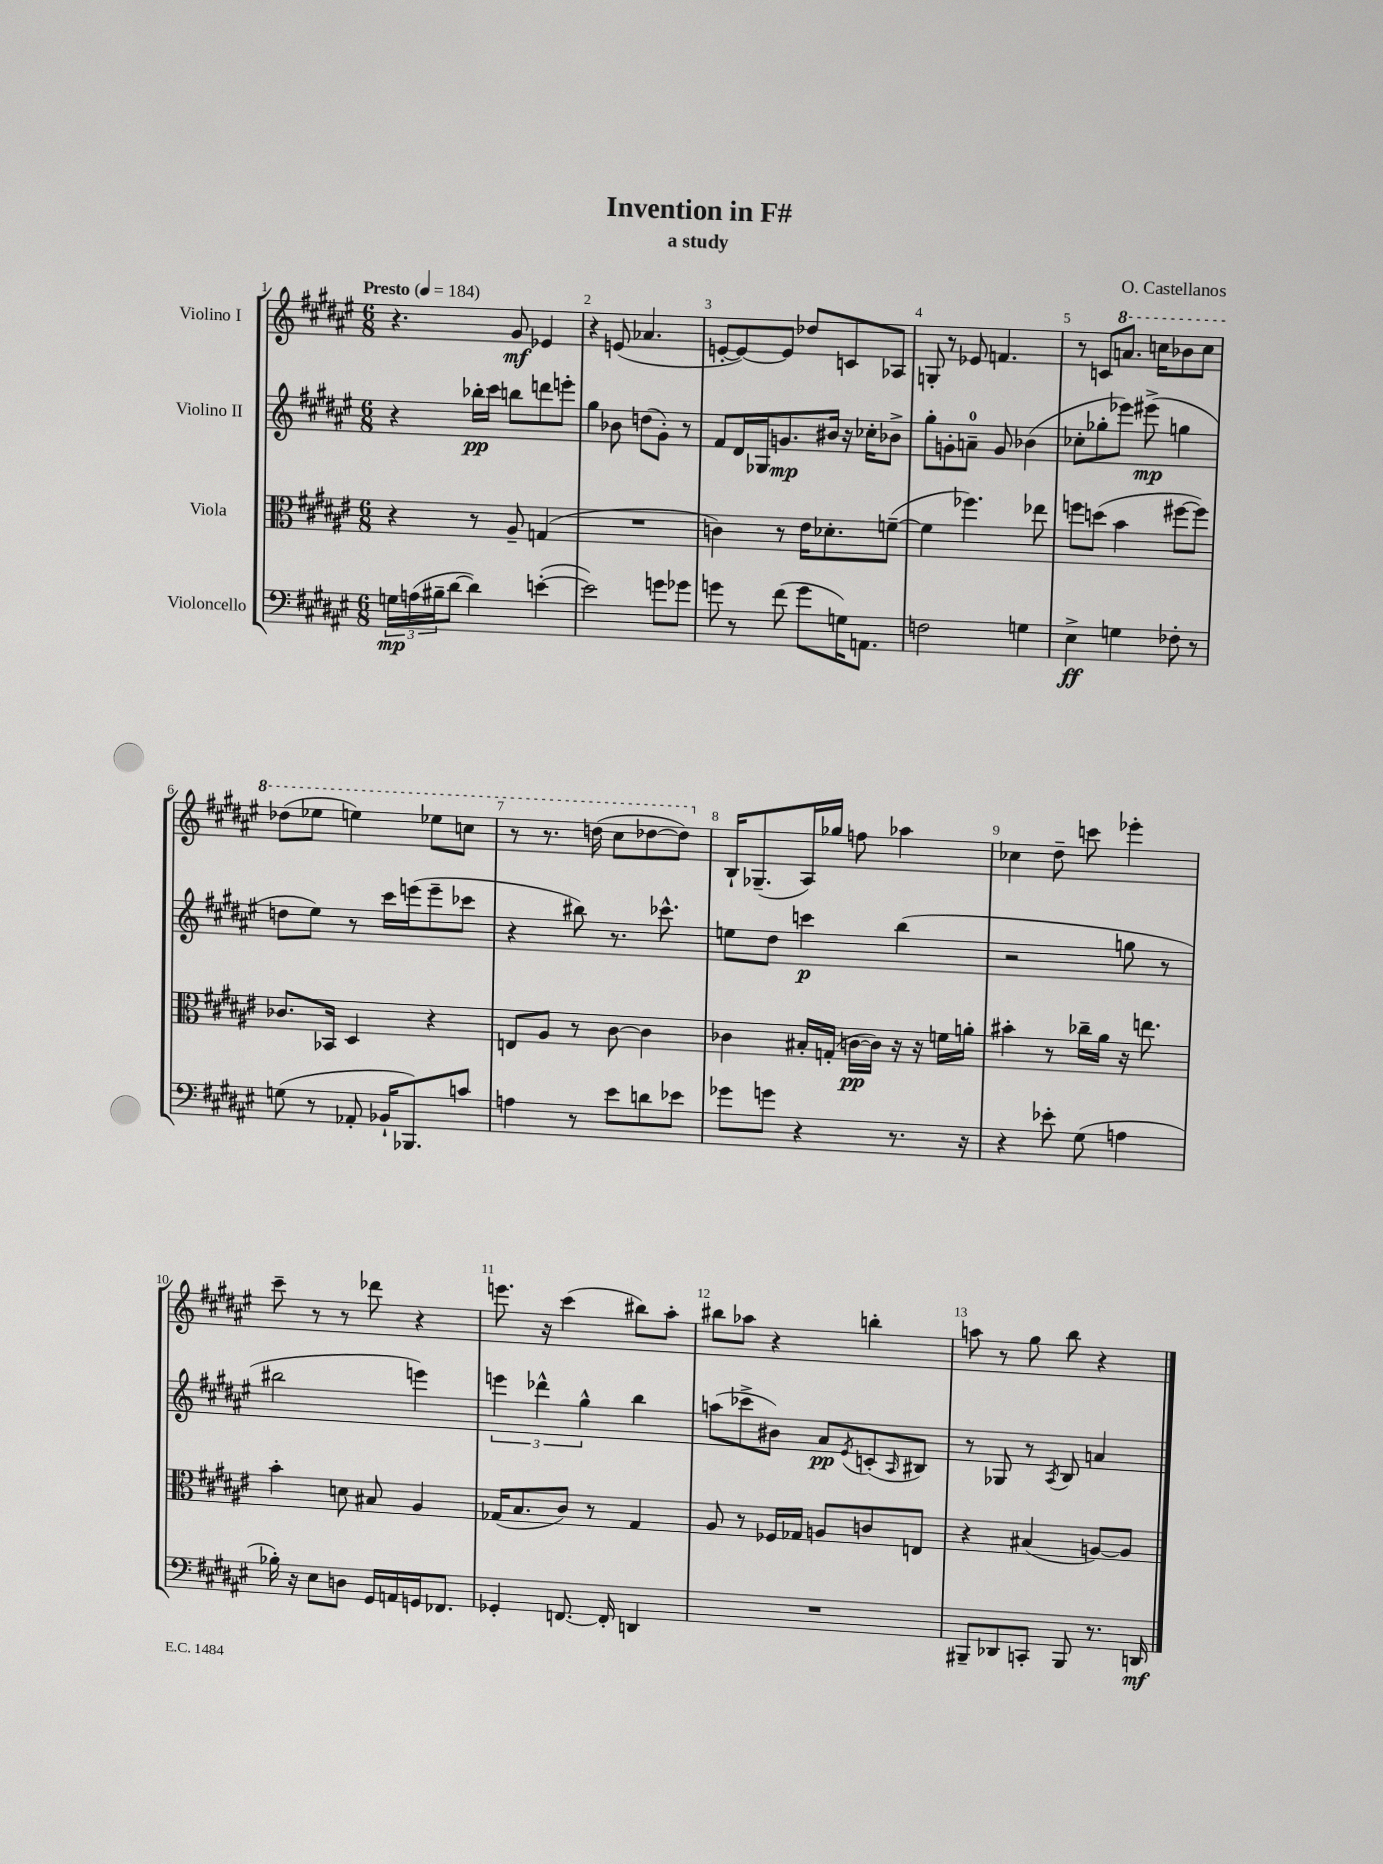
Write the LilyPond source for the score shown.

\header { title = "Invention in F#" composer = "O. Castellanos" subtitle = "a study" }
<<
\new StaffGroup <<
\new Staff = "s0" \with { instrumentName = "Violino I" } {
    \clef treble \key fis \major \numericTimeSignature \time 6/8 \tempo "Presto" 4 = 184
    r4. gis'8\mf ees'4 |
    r4 e'8( aes'4. |
    e'8~-. e'8~) e'8 des''8 c'8 aes8 |
    g8-. r8 ees'8 f'4. |
    r8 c'8 \ottava #1 a''8. c'''16 bes''8 c'''8 |
    des'''8( ees'''8 e'''4) ees'''8 c'''8 |
    r8 r8. d'''16( cis'''8 des'''8~ des'''8) \ottava #0 |
    b16-! ges8.--( ais16) ges''16 f''8 aes''4 |
    ces''4 dis''8-- c'''8 ees'''4-. |
    cis'''8-- r8 r8 des'''8 r4 |
    e'''8. r16 cis'''4( bis''8) ais''8-. |
    bis''8 aes''8 r4 b''4-. |
    a''8 r8 gis''8 b''8 r4 \bar "|." |
}
\new Staff = "s1" \with { instrumentName = "Violino II" } {
    \clef treble \key fis \major \numericTimeSignature \time 6/8
    r4 bes''16-.\pp cis'''16 b''8 d'''8 e'''8-. |
    gis''4 bes'8 d''8( gis'8-.) r8 |
    fis'8 dis'16 ges16 g'8.\mp bis'16 r16 ces''16-. bes'8-> |
    gis''8-. g'8-. a'8-0-- g'8 bes'4( |
    ces''8-. ges''8-. ees'''8) eis'''8->\mp( g''4 |
    d''8 eis''8) r8 cis'''16 e'''16( e'''8-- ces'''8 |
    r4 bis''8) r8. ces'''8.-^ |
    e''8 dis''8 c'''4\p b''4( |
    r2 g''8 r8 |
    bis''2 e'''4) |
    \tuplet 3/2 { e'''4 des'''4-^ gis''4-^ } b''4 |
    a''8( ces'''8-> bis'8) ais'8\pp \acciaccatura { eis'8 } c'8-.( \grace { ais16 } bis8) |
    r8 ges8 r8 \acciaccatura { ais8 } b8 a'4 \bar "|." |
}
\new Staff = "s2" \with { instrumentName = "Viola" } {
    \clef alto \key fis \major \numericTimeSignature \time 6/8
    r4 r8 ais8-- g4( |
    R2. |
    c'4) r8 eis'16 des'8.-. f'8~--( |
    f'4 fes''4.) ees''8 |
    f''8 d''8( b'4 fis''8~ fis''8) |
    ces'8. bes,16 dis4 r4 |
    e8 ais8 r8 cis'8~ cis'4 |
    ces'4 bis16-. g16-.( c'16~\pp c'16) r16 r16 f'16 a'16-. |
    bis'4-. r8 ces''16-- ais'16 r16 e''8. |
    b'4-. d'8 bis8 ais4 |
    ges16( b8. cis'8) r8 ges4 |
    ais8 r8 fes16 ges16 a8 c'8 e8 |
    r4 bis4( a8~) a8 \bar "|." |
}
\new Staff = "s3" \with { instrumentName = "Violoncello" } {
    \clef bass \key fis \major \numericTimeSignature \time 6/8
    \tuplet 3/2 { g16\mp a16( bis16-- } dis'8~ dis'4) e'4~-.( |
    e'2) g'8 ges'8 |
    g'8 r8 fis'8( g'8 g16) a,8. |
    f2 g4 |
    eis4->\ff g4 fes8-. r8 |
    g8( r8 aes,8-. bes,16-! bes,,8.) c'8 |
    a4 r8 eis'8 d'8 ees'8 |
    ges'8 g'8 r4 r8. r16 |
    r4 ees'8-. gis8( a4 |
    bes16-.) r16 eis8 d8 gis,16 a,16 g,16 fes,8. |
    ges,4-. f,8.~ f,16-. d,4 |
    R2. |
    bis,,8-- des,8 c,8-. bis,,8 r8. d,16\mf \bar "|." |
}
>>
>>
\layout { \context { \Score \override BarNumber.break-visibility = ##(#f #t #t) barNumberVisibility = #all-bar-numbers-visible } }
